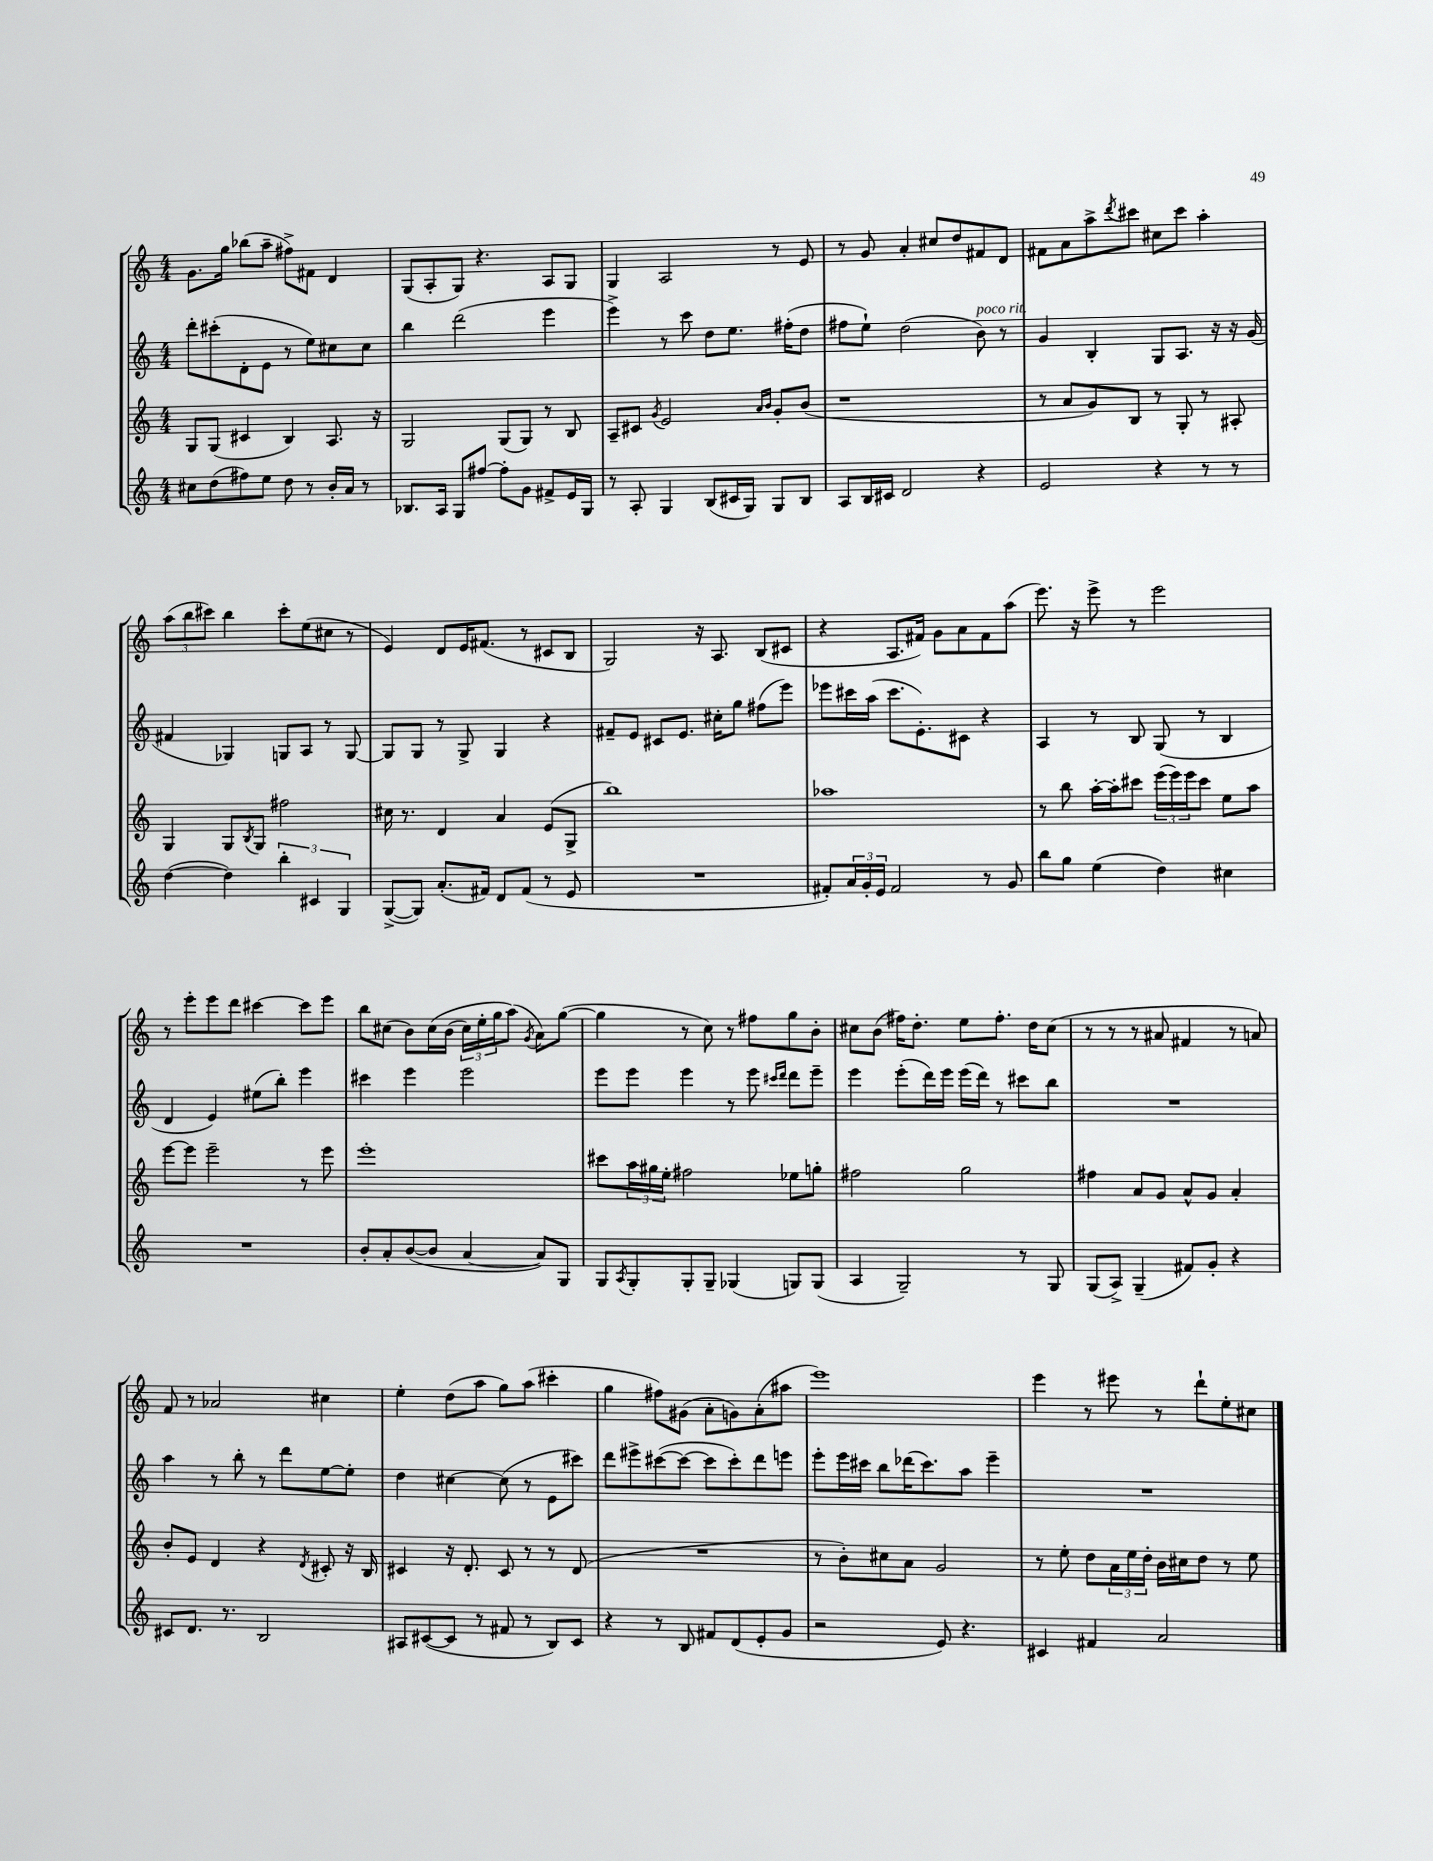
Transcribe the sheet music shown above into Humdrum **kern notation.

**kern	**kern	**kern	**kern
*part4	*part3	*part2	*part1
*staff4	*staff3	*staff2	*staff1
*clefG2	*clefG2	*clefG2	*clefG2
*k[]	*k[]	*k[]	*k[]
*M4/4	*M4/4	*M4/4	*M4/4
=2	=2	=2	=2
8cc#X\L	8G/L	8ddd'\L	8.g\L
(8dd\	(8G/J	(8ccc#X'\	.
.	.	.	16gg\Jk
8ff#X\)	4c#X/	8d'\	(8bb-X\L
8ee\J	.	8e\J	8aa~\J
8dd\	4B/)	8r	8ff#X^\L)
8r	.	8ee\L)	8f#X\J
16b'/LL	8.A/	8cc#X\	4d/
16a/JJ	.	.	.
8r	.	8cc#\J	.
.	16r	.	.
=3	=3	=3	=3
8.B-X/L	2G/	4bb\	(8G/L
.	.	.	8A'/
16A/Jk	.	.	.
8G/L	.	(2ddd\	8G/J)
[8ff#X/J	.	.	4.r
8ff#'\L]	(8G/L	.	.
8g\J	8G/J)	.	.
8f#X^/L	8r	4eee\	8A/L
16e/L	8B/	.	8G/J
16G/JJ	.	.	.
=4	=4	=4	=4
8r	8A~/L	4eee^\)	4G/
8A'/	8c#X/J	.	.
.	8qg/	.	.
4G/	2e/	8r	2A/
.	.	8ccc\	.
(8B/L	.	8dd\L	.
16c#X/L	.	8.ee\J	.
16G/JJ)	.	.	.
.	16qqa/LL	.	.
.	16qqb/JJ	.	.
8G/L	8g'/L	.	8r
.	.	(16ff#X'\KL	.
8B/J	(8b/J	8dd\J	8e/
=5	=5	=5	=5
8A/L	1r	8ff#X\L	8r
16B/L	.	8ee`\J)	8g/
16c#X/JJ	.	.	.
2d/	.	(2dd\	4a'/
.	.	.	8cc#X/L
.	.	.	8dd/
!	!	!LO:TX:a:i:t=poco rit.	!
4r	.	8b\)	8f#X/
.	.	8r	8d/J
=6	=6	=6	=6
2e/	8r	4g/	8f#X\L
.	8a/L	.	8a\
.	8g/)	4B'/	8aa^\
.	.	.	8qddd/
.	8B/J	.	8ccc#X\J
4r	8r	8G/L	8cc#X\L
.	8G'/	8.A/J	8ccc#\J
8r	8r	.	4aa'\
.	.	16r	.
8r	8A#X'/	16r	.
.	.	(16g/	.
!!LO:LB:g=z
=7	=7	=7	=7
([4dd\	4G/	4f#X/	(12aa\L
.	.	.	12bb\
.	.	.	12ccc#X\J)
4dd\])	8G/L	4G-X/)	4bb\
.	8qB/	.	.
.	8G/J	.	.
6bb'\	2ff#X\	8Gn/L	8ccc#'\L
.	.	8A/J	(8ee\
6c#X/	.	.	.
.	.	8r	8cc#X\J
6G/	.	.	.
.	.	[8G/	8r
=8	=8	=8	=8
([8G^/L	16cc#X\	8G/L]	4e/)
.	8.r	.	.
8G/J])	.	8G/J	.
(8.a'/L	4d/	8r	8d/L
.	.	8G^/	16e/K
16f#X/Jk)	.	.	(8.f#X/J
8d/L	4a/	4G/	.
(8f#/J	.	.	8r
8r	(8e/L	4r	8c#X/L
8e/	8G^/J	.	8B/J
=9	=9	=9	=9
1r	1bb)	8f#X~/L	2G/)
.	.	8e/J	.
.	.	8c#X/L	.
.	.	8.e/J	.
.	.	.	16r
.	.	16cc#X'\KL	8.A/
.	.	8gg\J	.
.	.	(8ff#X\L	(8B/L
.	.	8eee\J)	8c#X/J
=10	=10	=10	=10
8f#X'/L)	1aa-X	8eee-X\L	4r
24a/L	.	16ccc#X\L	.
24g'/	.	.	.
.	.	(16aa\JJ	.
24e/JJ	.	.	.
2f#/	.	8.ccc#\L	8.A/L
.	.	8.e'\)	16f#X/Jk)
.	.	.	8g\L
.	.	8c#X\J	8a\
8r	.	4r	8f#\
8g/	.	.	(8aa\J
=11	=11	=11	=11
8bb\L	8r	4A/	8.eee\)
8gg\J	8bb\	.	.
.	.	.	16r
(4ee\	[16aa'\LL	8r	8eee^\
.	16aa'\J]	.	.
.	8ccc#X\J	8B/	8r
4dd\)	(24eee\LL	(8G/	2eee\
.	24eee\)	.	.
.	24eee\J	.	.
.	8ccc#\J	8r	.
4cc#X\	8ee\L	4B/	.
.	8aa\J	.	.
!!LO:LB:g=z
=12	=12	=12	=12
1r	[8eee\L	4d/	8r
.	8eee\J]	.	8eee'\L
.	2eee~\	4e/)	8eee\
.	.	.	8ddd\J
.	.	(8ee#X\L	[4ccc#X\
.	.	8bb'\J)	.
.	8r	4eee\	8ccc#\L]
.	8eee\	.	8eee\J
=13	=13	=13	=13
8b'/L	1eee'	4ccc#X\	8bb\L
8a'/	.	.	(8cc#X\J
([8b/	.	4eee\	8b\L)
8b/J]	.	.	(16cc#\L
.	.	.	(16b\JJ
[4a/	.	2eee\	24cc#\LL)
.	.	.	24ee'\
.	.	.	24gg\J
.	.	.	(8aa\J)
.	.	.	8qg/
8a/L])	.	.	8a\L)
8G/J	.	.	([8gg\J
=14	=14	=14	=14
8G/L	8ccc#X\L	8eee\L	4gg\]
8qA/	.	.	.
8G'/	24aa\L	8eee\J	.
.	24gg#X\	.	.
.	24ee'\JJ	.	.
8G'/	2ff#X\	4eee\	8r
8G~/J	.	.	8cc\)
(4G-X/	.	8r	8r
.	.	8eee\	8ff#X\L
.	.	16qqccc#X/LL	.
.	.	16qqddd/JJ	.
8Gn/L)	8ee-X\L	8ddd\L	8gg\
(8G/J	8ggn'\J	8eee~\J	8b'\J
=15	=15	=15	=15
4A/	2ff#X\	4eee\	8cc#X\L
.	.	.	(8b\J
2G~/)	.	(8eee'\L	16ff#X\KL)
.	.	.	8.dd'\J
.	.	16ddd\L)	.
.	.	16eee\JJ	.
.	2gg\	(16eee\LL	8ee\L
.	.	16ddd\JJ)	.
.	.	8r	8.ff#'\J
8r	.	8ccc#X\L	.
.	.	.	16dd\KL
8G/	.	8bb\J	(8cc#\J
=16	=16	=16	=16
(8G/L	4ff#X\	1r	8r
8A^/J)	.	.	8r
(4G~/	8a/L	.	8r
.	8g/J	.	8a#X/
8f#X/L)	8a^^/L	.	4f#X/
8g'/J	8g/J	.	.
4r	4a'/	.	8r
.	.	.	8an/)
!!LO:LB:g=z
=17	=17	=17	=17
8c#X/L	8b'/L	4aa\	8f/
8.d/J	8e/J	.	8r
.	4d/	8r	2a-X/
8.r	.	.	.
.	.	8bb'\	.
2B/	4r	8r	.
.	.	8ddd\L	.
.	8qd/	.	.
.	8c#X'/	[8ee\	4cc#X\
.	16r	8ee'\J]	.
.	16B/	.	.
=18	=18	=18	=18
8A#X/L	4c#X/	4dd\	4ee'\
([8c#X/	.	.	.
8c#/J]	16r	[4cc#X\	(8dd\L
.	8.d'/	.	.
8r	.	.	8aa\J
8f#X/	8c#/	(8cc#\]	8gg\L)
8r	8r	8r	(8aa\J
8B/L)	8r	8e\L	4ccc#X'\
8c#/J	(8d/	8ccc#X\J)	.
=19	=19	=19	=19
4r	1r	8ddd\L	4gg\
.	.	8eee#X^\	.
8r	.	([8ccc#X\	8ff#X\L)
8B/	.	8ccc#\J_	(8g#X\J
8f#X/L	.	8ccc#\L]	8a'\L
(8d/	.	8ccc#'\)	8gn\)
8e'/	.	8ddd\	(8a'\
8g/J	.	8eeen\J	8aa#X\J
=20	=20	=20	=20
2r	8r	8eee'\L	1eee)
.	8b'\L)	16eee\L	.
.	.	16ccc#X\JJ	.
.	8cc#X\	8bb\L	.
.	8a\J	(16ddd-X\K	.
.	.	8.ccc#\)	.
8e/)	2g/	.	.
4.r	.	8aa\J	.
.	.	4eee~\	.
=21	=21	=21	=21
4c#X/	8r	1r	4eee\
.	8ee'\	.	.
4f#X/	8dd\L	.	8r
.	24a\L	.	8eee#X\
.	24ee\	.	.
.	24dd'\JJ	.	.
2a/	16b\LL	.	8r
.	16cc#X\J	.	.
.	8dd\J	.	8ddd`\L
.	8r	.	8ee'\
.	8ee\	.	8cc#X\J
==	==	==	==
*-	*-	*-	*-
